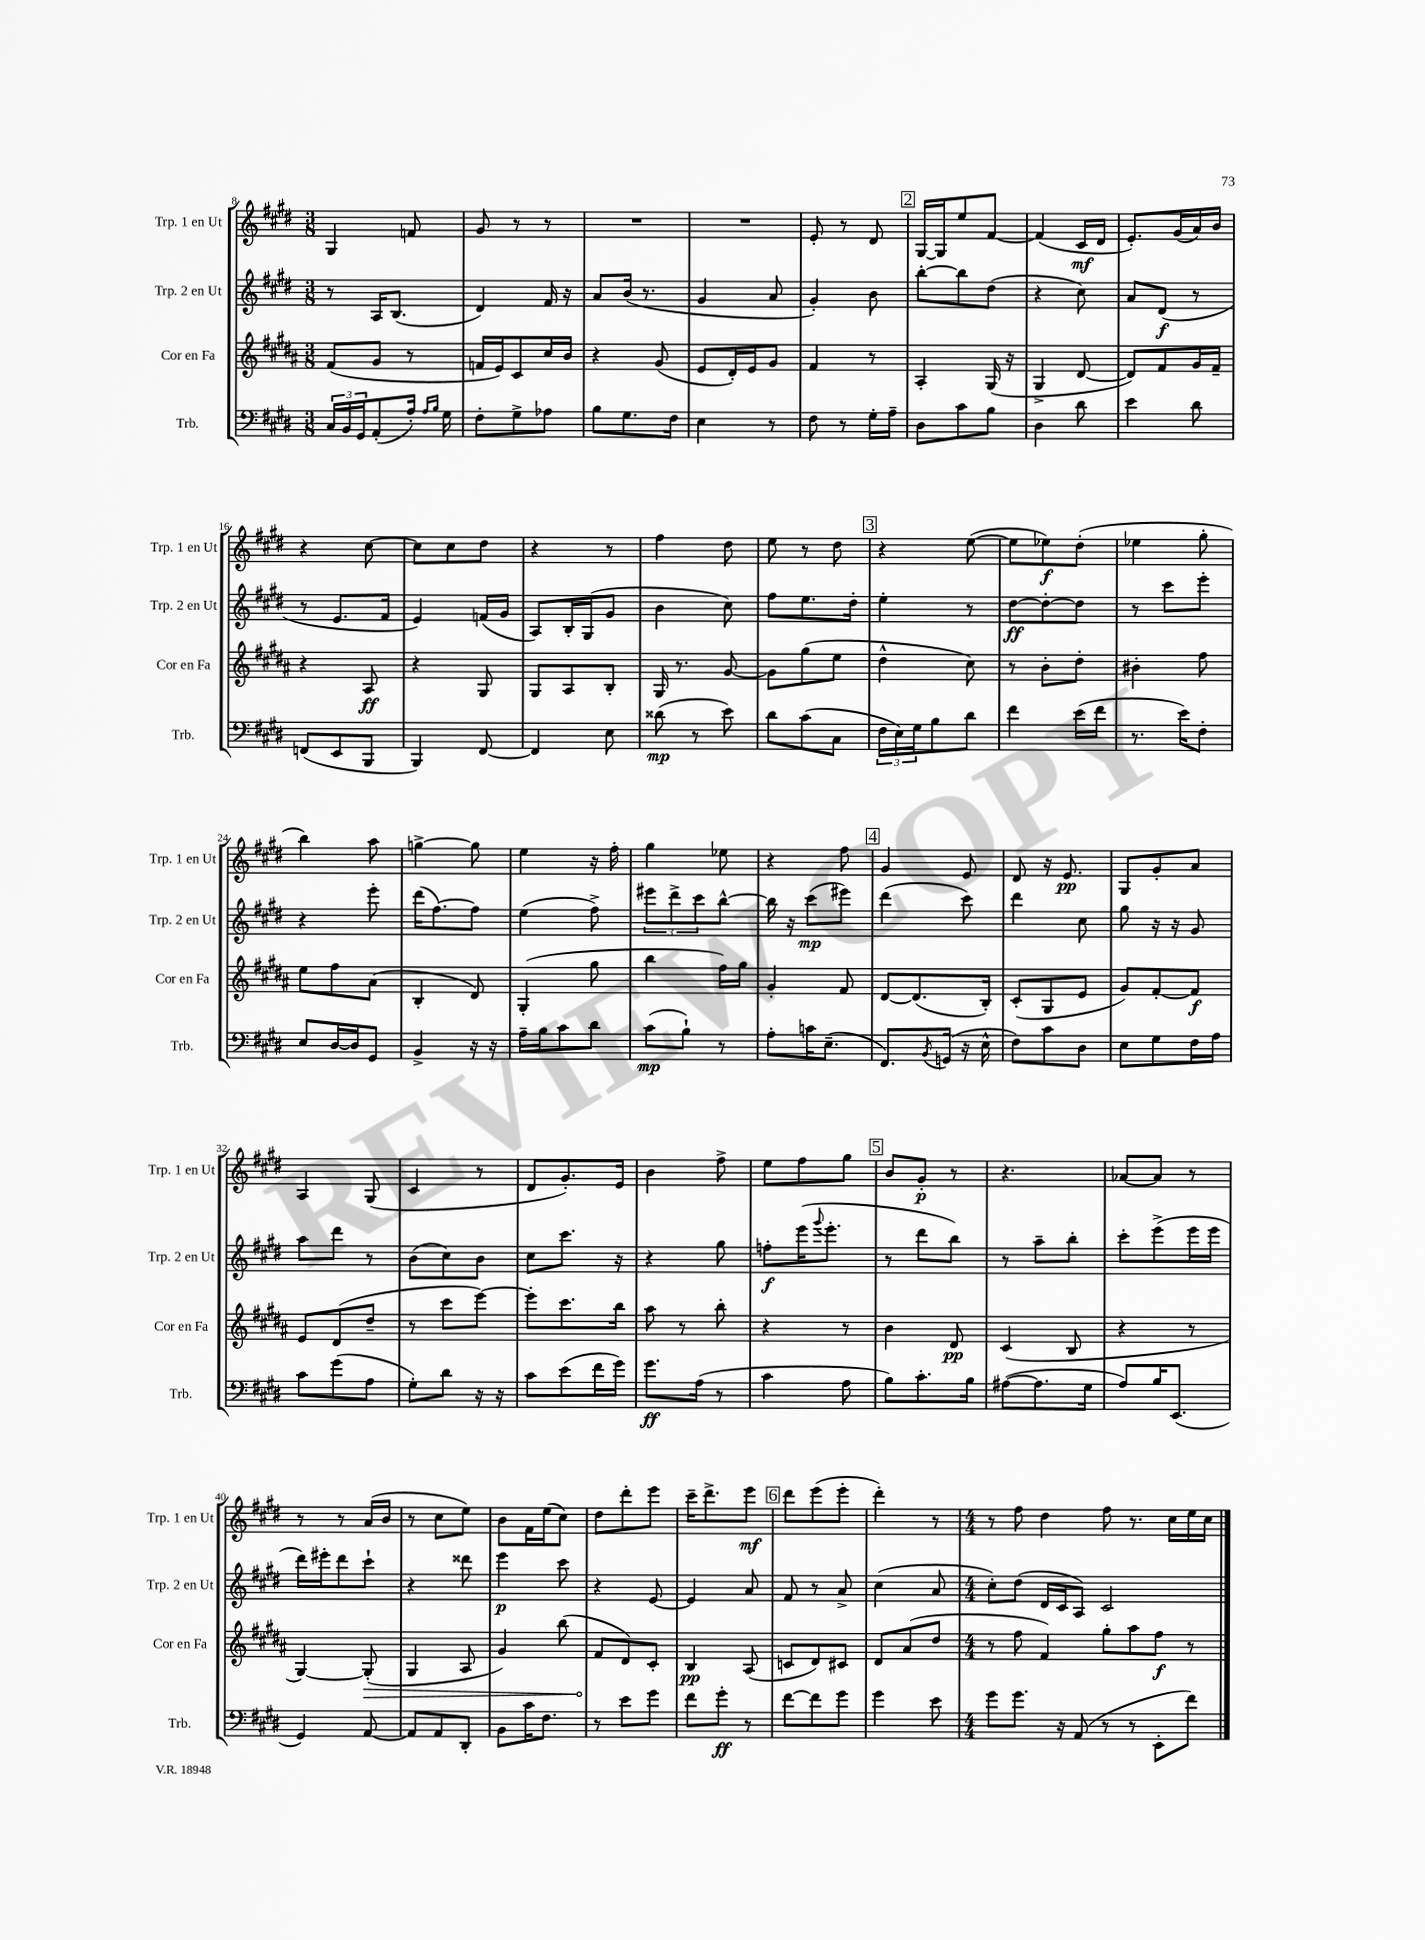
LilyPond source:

<<
\new StaffGroup <<
\new Staff = "s0" \with { instrumentName = "Trp. 1 en Ut" shortInstrumentName = "Trp. 1 en Ut" } {
    \clef treble \key e \major \numericTimeSignature \time 3/8
    gis4 f'8 |
    gis'8 r8 r8 |
    R4. |
    R4. |
    e'8-. r8 dis'8 |
    \mark \markup { \box "2" } gis16~ gis16 e''8 fis'8~ |
    fis'4( cis'16\mf dis'16 |
    e'8.-.) gis'16( a'16) b'16 |
    r4 cis''8~ |
    cis''8 cis''8 dis''8 |
    r4 r8 |
    fis''4 dis''8 |
    e''8 r8 dis''8 |
    \mark \markup { \box "3" } r4 e''8~( |
    e''8 ees''8\f) dis''8-.( |
    ees''4 gis''8-. |
    b''4) a''8 |
    g''4~-> g''8 |
    e''4 r16 fis''16-. |
    gis''4 ees''8 |
    r4 fis''8 |
    \mark \markup { \box "4" } gis'4 e'8 |
    dis'8 r16 e'8.\pp |
    gis8 gis'8-. a'8 |
    a4 gis8( |
    cis'4 r8 |
    dis'8 gis'8.-.) e'16 |
    b'4 fis''8-> |
    e''8 fis''8 gis''8 |
    \mark \markup { \box "5" } b'8 gis'8-.\p r8 |
    r4. |
    aes'8~ aes'8 r8 |
    r8 r8 a'16( b'16 |
    r8 cis''8 e''8) |
    b'8 fis'16 e''16( cis''8) |
    dis''8 dis'''8-. e'''8 |
    cis'''16-- dis'''8.-> e'''8\mf |
    \mark \markup { \box "6" } dis'''8 e'''8( e'''8-. |
    dis'''4-.) r8 |
    \numericTimeSignature \time 4/4 r8 fis''8 dis''4 fis''8 r8. cis''16 e''16 cis''16 \bar "|." |
}
\new Staff = "s1" \with { instrumentName = "Trp. 2 en Ut" shortInstrumentName = "Trp. 2 en Ut" } {
    \clef treble \key e \major \numericTimeSignature \time 3/8
    r8 a16 b8.( |
    dis'4) fis'16 r16 |
    a'8 b'16( r8. |
    gis'4 a'8 |
    gis'4-.) b'8 |
    \mark \markup { \box "2" } b''8~-. b''8 dis''8( |
    r4 cis''8) |
    a'8 dis'8\f( r8 |
    r8 e'8. fis'16 |
    e'4) f'16( gis'16 |
    a8) b16-. gis16( gis'8 |
    b'4 cis''8) |
    fis''8 e''8. dis''16-. |
    \mark \markup { \box "3" } e''4-. r8 |
    dis''8~\ff dis''8~-. dis''8 |
    r8 cis'''8 e'''8-. |
    r4 e'''8-. |
    dis'''16( fis''8.~) fis''8 |
    e''4( fis''8->) |
    \tuplet 3/2 { eis'''8 dis'''8-> cis'''8 } b''8~-^ |
    b''16 r16 cis'''8\mp( eis'''8) |
    \mark \markup { \box "4" } dis'''4( cis'''8) |
    dis'''4 cis''8 |
    gis''8 r16 r16 gis'8 |
    a''8 dis'''8 r8 |
    b'8( cis''8) b'8 |
    cis''8 cis'''8. r16 |
    r4 gis''8 |
    f''8-.\f e'''16( \appoggiatura { gis'''8 } e'''8.-. |
    \mark \markup { \box "5" } r8 dis'''8 b''8) |
    r8 a''8-- b''8-. |
    cis'''8-. e'''8->( e'''16 e'''16 |
    dis'''16) eis'''16-. dis'''8 cis'''8-! |
    r4 disis'''8 |
    e'''4\p cis'''8 |
    r4 e'8~ |
    e'4 a'8 |
    \mark \markup { \box "6" } fis'8 r8 a'8-> |
    cis''4( a'8 |
    \numericTimeSignature \time 4/4 cis''8-.) dis''8( dis'16 cis'16 a8) cis'2 \bar "|." |
}
\new Staff = "s2" \with { instrumentName = "Cor en Fa" shortInstrumentName = "Cor en Fa" } {
    \clef treble \key b \major \numericTimeSignature \time 3/8
    fis'8( gis'8 r8 |
    f'16 e'16) cis'8 cis''16 b'16 |
    r4 gis'8( |
    e'8 dis'16-.) e'16 gis'8 |
    fis'4 r8 |
    \mark \markup { \box "2" } ais4-. gis16( r16 |
    gis4-> dis'8~ |
    dis'8) fis'8 gis'16 fis'16-- |
    r4 ais8\ff |
    r4 gis8 |
    gis8 ais8 b8-. |
    gis16 r8. gis'8~ |
    gis'8 gis''8( e''8 |
    \mark \markup { \box "3" } dis''4-^ cis''8) |
    r8 b'8-. dis''8-. |
    bis'4-. fis''8 |
    e''8 fis''8 ais'8( |
    b4-. dis'8) |
    gis4-.( gis''8 |
    b''4 fis''16) gis''16 |
    gis'4-. fis'8 |
    \mark \markup { \box "4" } dis'8~ dis'8.( b16-.) |
    cis'8-.( gis8 e'8 |
    gis'8) fis'8~-. fis'8\f |
    e'8 dis'8( dis''8-- |
    r8 cis'''8 e'''8~) |
    e'''8-. cis'''8. b''16 |
    ais''8 r8 b''8-. |
    r4 r8 |
    \mark \markup { \box "5" } b'4 dis'8\pp |
    cis'4( b8 |
    r4 r8 |
    gis4~) \once \override Hairpin.circled-tip = ##t gis8-.\>( |
    gis4 ais8 |
    gis'4) b''8( |
    fis'8\! dis'8) cis'8-. |
    b4\pp ais8( |
    \mark \markup { \box "6" } c'8 dis'8) cis'8 |
    dis'8 ais'8( dis''8 |
    \numericTimeSignature \time 4/4 r8 fis''8 fis'4) gis''8-. ais''8 fis''8\f r8 \bar "|." |
}
\new Staff = "s3" \with { instrumentName = "Trb." shortInstrumentName = "Trb." } {
    \clef bass \key e \major \numericTimeSignature \time 3/8
    \tuplet 3/2 { cis16 b,16 gis,16 } a,8-.( a16-.) \grace { a16 b16 } gis16 |
    fis8-. gis8-> aes8 |
    b8 gis8. fis16 |
    e4 r8 |
    fis8 r8 gis16-. a16-- |
    \mark \markup { \box "2" } dis8 cis'8 b8 |
    dis4 dis'8 |
    e'4 dis'8 |
    f,8( e,8 b,,8 |
    b,,4) fis,8~ |
    fis,4 e8 |
    disis'8\mp( r8 e'8) |
    dis'8 cis'8( cis8 |
    \mark \markup { \box "3" } \tuplet 3/2 { fis16 e16) gis16 } b8 dis'8 |
    fis'4 e'16( fis'16 |
    r8. e'16) fis8-. |
    e8 dis16~ dis16 gis,8 |
    b,4-> r16 r16 |
    a16-- b16 cis'8 dis'8 |
    cis'8\mp( b8-!) r8 |
    a8-. c'16 e8.--( |
    \mark \markup { \box "4" } fis,8.) \acciaccatura { b,8 } g,16( r16 e16-^ |
    fis8) cis'8 dis8 |
    e8 gis8 fis16 a16 |
    cis'8 gis'8( a8 |
    gis8-.) dis'8 r16 r16 |
    cis'8 e'8( fis'16 gis'16) |
    gis'8.\ff a16( r8 |
    cis'4 a8 |
    \mark \markup { \box "5" } b8) cis'8.-. b16 |
    ais8~( ais8. gis16 |
    a8) b16 e,8.( |
    gis,4) a,8~ |
    a,8 a,8 dis,8-. |
    b,8 cis'16 fis8. |
    r8 e'8 gis'8 |
    fis'8 gis'8-.\ff r8 |
    \mark \markup { \box "6" } fis'8~ fis'8 gis'8 |
    gis'4 e'8 |
    \numericTimeSignature \time 4/4 gis'8 gis'8. r16 a,8( r8 r8 e,8-. fis'8) \bar "|." |
}
>>
>>
\layout { \context { \Score currentBarNumber = #8 } }
